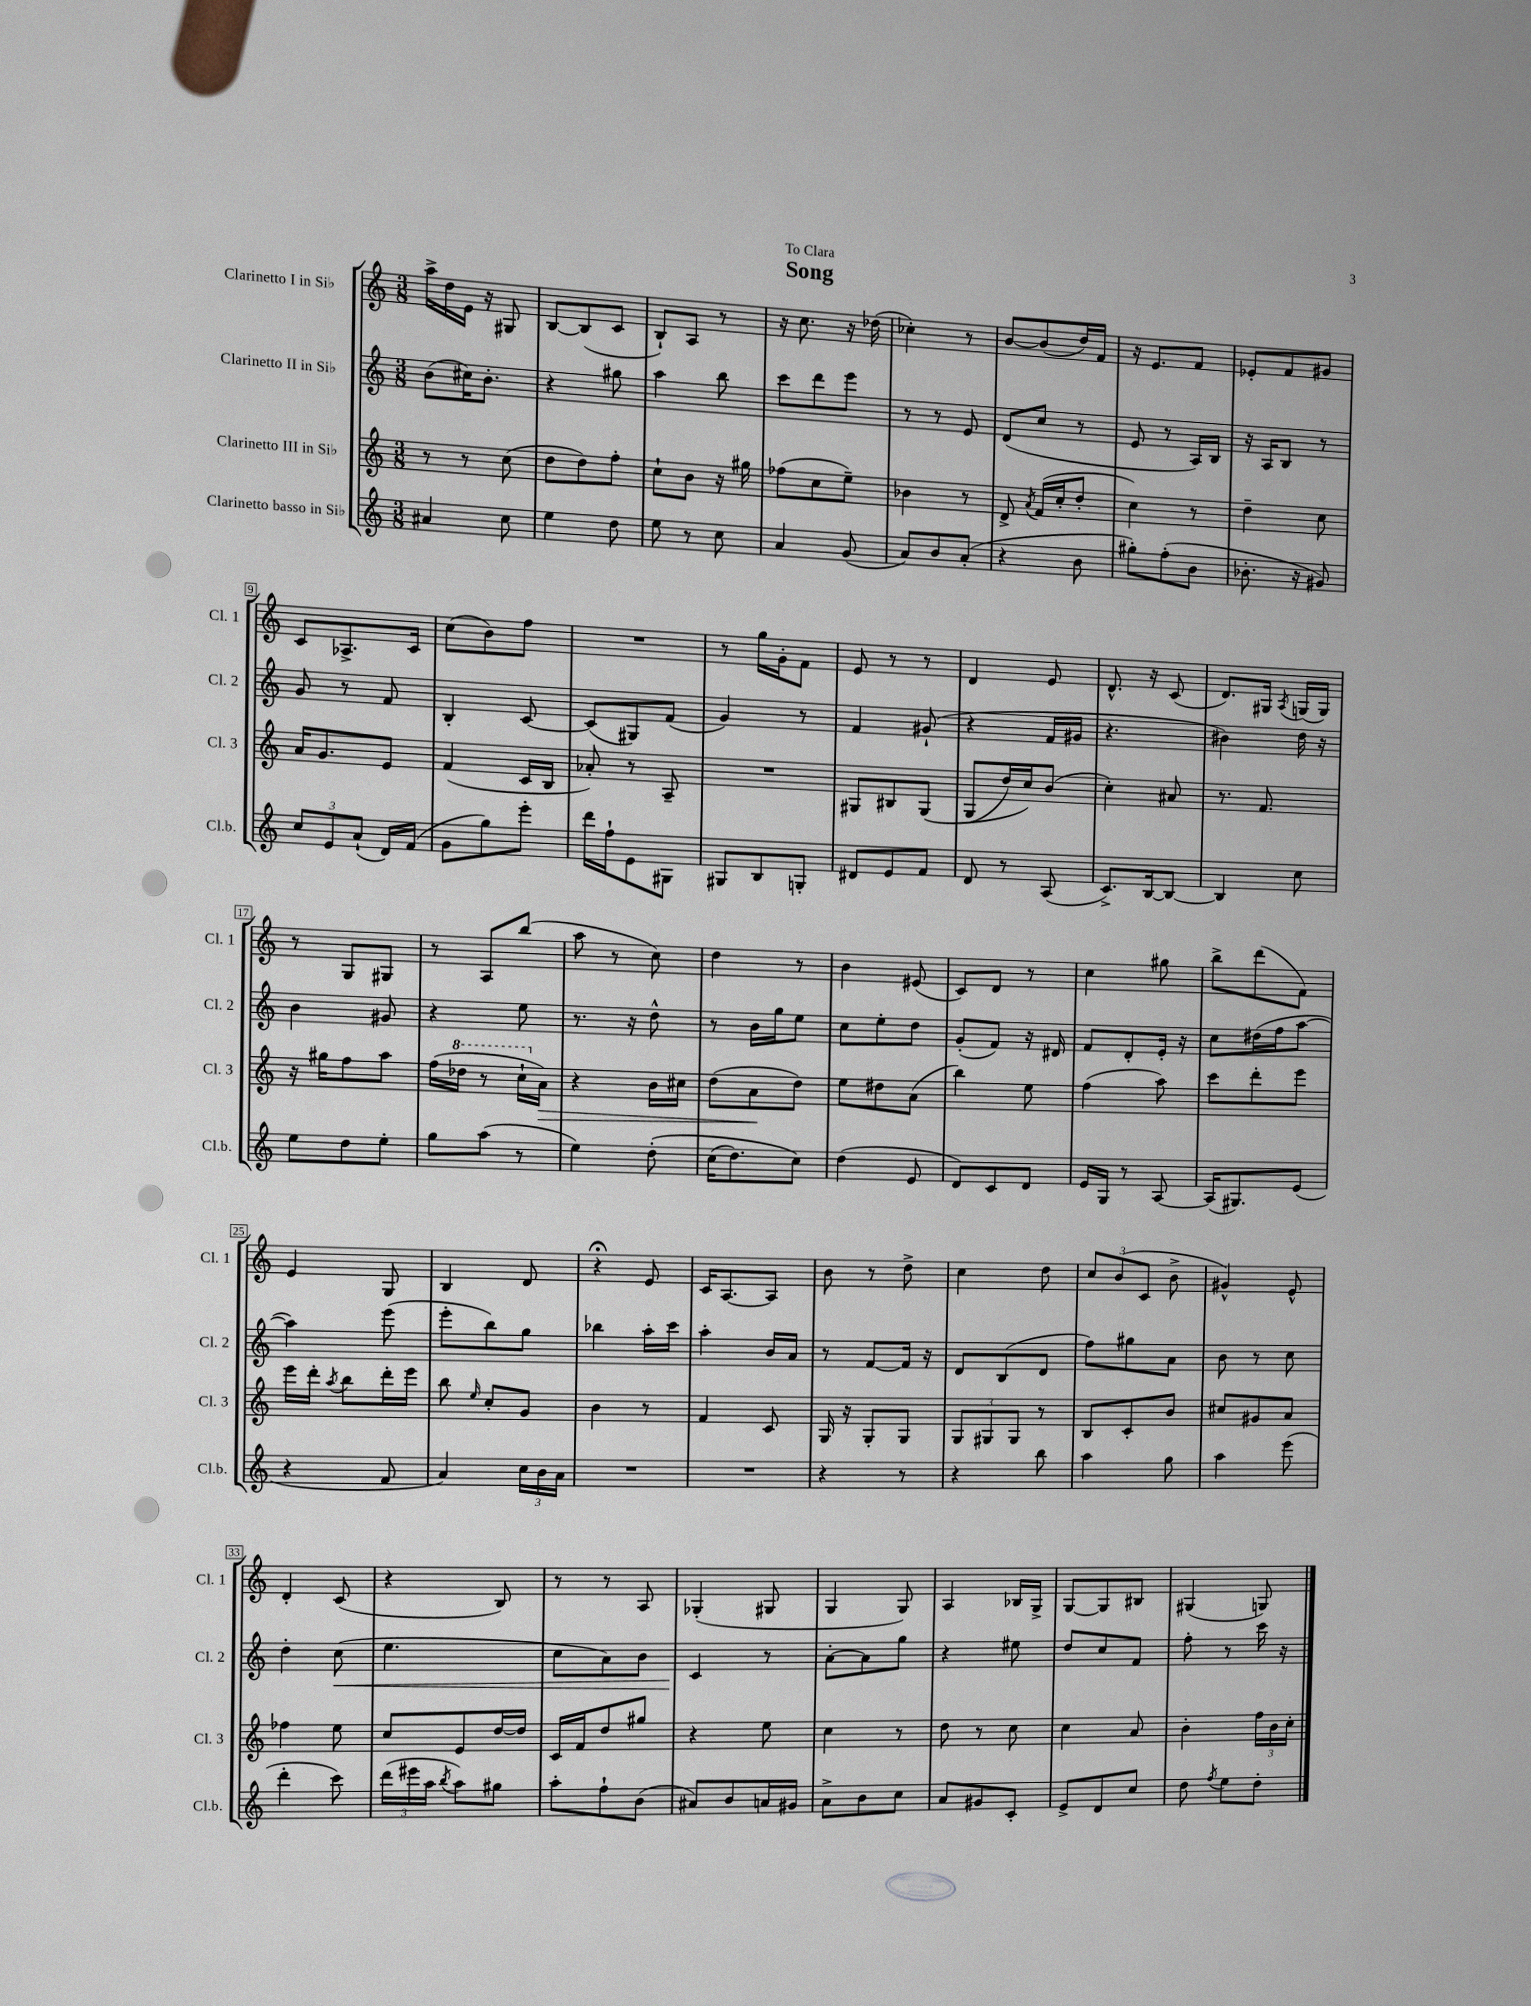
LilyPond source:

\header { title = "Song" dedication = "To Clara" }
<<
\new StaffGroup <<
\new Staff = "s0" \with { instrumentName = "Clarinetto I in Sib" shortInstrumentName = "Cl. 1" } {
    \clef treble \key c \major \numericTimeSignature \time 3/8
    \autoBeamOff a''16[-> d''16 e'16] r16 gis8 |
    b8[~ b8( c'8] |
    b8[-!) a8] r8 |
    r16 c''8. r16 des''16( |
    ces''4-.) r8 |
    b'8[~ b'8( d''16) f'16] |
    r16 e'8.[ f'8] |
    ees'8[-. f'8 gis'8] |
    c'8[ aes8.-> c'16] |
    c''8[( b'8) f''8] |
    R4. |
    r8 g''16[ g'16-. f'8] |
    e'8 r8 r8 |
    d'4 e'8 |
    d'8.-^ r16 c'8( |
    d'8.[) gis16] \acciaccatura { a8 } g16[( g16]) |
    r8 g8[ gis8] |
    r8 a8[ b''8]( |
    a''8 r8 c''8) |
    d''4 r8 |
    b'4 eis'8( |
    c'8[) d'8] r8 |
    c''4 gis''8 |
    b''8[-> d'''8( f'8]) |
    e'4 g8 |
    b4 d'8 |
    r4\fermata e'8 |
    c'16[ a8.~ a8] |
    b'8 r8 d''8-> |
    c''4 d''8 |
    \tuplet 3/2 { c''8[ b'8( c'8] } b'8-> |
    gis'4-^) e'8-^ |
    d'4-. c'8( |
    r4 b8) |
    r8 r8 a8 |
    ges4-.( gis8 |
    g4 g8) |
    a4 bes16[ g16]-> |
    g8[~ g8 bis8] |
    gis4( g8) \bar "|." |
}
\new Staff = "s1" \with { instrumentName = "Clarinetto II in Sib" shortInstrumentName = "Cl. 2" } {
    \clef treble \key c \major \numericTimeSignature \time 3/8
    \autoBeamOff b'8[( cis''16) b'8.]-. |
    r4 gis''8 |
    a''4 b''8 |
    c'''8[ d'''8 e'''8] |
    r8 r8 e'8 |
    d'8[( c''8] r8 |
    e'8 r8 a16[) b16] |
    r16 a16[ b8] r8 |
    g'8 r8 f'8 |
    b4-. c'8~ |
    c'8[( gis8) f'8]( |
    g'4) r8 |
    f'4 gis'8-!( |
    r4 f'16[ gis'16] |
    r4. |
    bis'4) d''16 r16 |
    b'4 gis'8 |
    r4 e''8 |
    r8. r16 d''8-^ |
    r8 b'16[ g''16 e''8] |
    c''8[ e''8-. d''8] |
    g'8[-.( f'8]) r16 dis'16 |
    f'8[ d'8-. e'16]-. r16 |
    c''8[ dis''16( f''16 a''8]~ |
    a''4) e'''8( |
    e'''8[-. b''8) g''8] |
    bes''4 a''16[-. c'''16] |
    a''4-. b'16[ a'16] |
    r8 f'8[~ f'16] r16 |
    d'8[ b8( d'8] |
    f''8[) gis''8 a'8] |
    b'8 r8 c''8 |
    d''4-. c''8\<( |
    e''4. |
    c''8[ a'8) b'8] |
    c'4\! r8 |
    a'8[~-. a'8 g''8] |
    r4 eis''8 |
    d''8[ c''8 f'8] |
    f''8-. r8 c'''16 r16 \bar "|." |
}
\new Staff = "s2" \with { instrumentName = "Clarinetto III in Sib" shortInstrumentName = "Cl. 3" } {
    \clef treble \key c \major \numericTimeSignature \time 3/8
    \autoBeamOff r8 r8 c''8( |
    d''8[ d''8) f''8]-. |
    c''8[-! b'8] r16 gis''16 |
    fes''8[( c''8 e''8]--) |
    bes'4 r8 |
    d'8-> \acciaccatura { a'8 } f'16[( c''16-. d''8]-. |
    c''4) r8 |
    d''4-- c''8 |
    a'16[ g'8. e'8] |
    f'4( c'16[ b16] |
    aes'8-.) r8 a8-- |
    R4. |
    gis8[ bis8 gis8]\( |
    g8[( d''16) c''16\) b'8]( |
    c''4-.) ais'8 |
    r8. f'8. |
    r16 gis''16[ f''8 a''8] |
    f''16[( \ottava #1 des'''16] r8 c'''16[-! \ottava #0 a'16]\>) |
    r4 b'16[ cis''16] |
    d''8[( a'8\! d''8]) |
    e''8[ dis''8 a'8]( |
    b''4) e''8 |
    f''4( a''8) |
    c'''8[ d'''8-. e'''8] |
    e'''16[ d'''16]-. \acciaccatura { a''8 } b''8[ d'''16-. e'''16] |
    b''8 \grace { e''16 } c''8[-. g'8] |
    b'4 r8 |
    f'4 c'8 |
    g16 r16 g8[-. g8] |
    \tuplet 3/2 { g8[ gis8 gis8] } r8 |
    b8[ c'8-. b'8] |
    cis''8[ gis'8 a'8] |
    fes''4 e''8 |
    c''8[ e'8 d''16~ d''16] |
    c'16[ f'16 d''8 gis''8] |
    r4 e''8 |
    c''4 r8 |
    d''8 r8 c''8 |
    c''4 a'8 |
    b'4-. \tuplet 3/2 { f''16[ b'16 c''16]-. } \bar "|." |
}
\new Staff = "s3" \with { instrumentName = "Clarinetto basso in Sib" shortInstrumentName = "Cl.b." } {
    \clef treble \key c \major \numericTimeSignature \time 3/8
    \autoBeamOff ais'4 c''8 |
    e''4 d''8 |
    e''8 r8 c''8 |
    a'4 g'8( |
    a'8[) b'8 a'8]-.( |
    r4 b'8 |
    gis''8[-.) f''8-.( b'8] |
    bes'8.-. r16 gis'8) |
    \tuplet 3/2 { c''8[ e'8 a'8]-!( } d'16[) f'16]( |
    g'8[ g''8) e'''8]-. |
    d'''16[ f''16-! e'8 gis8] |
    gis8[ b8 g8]-. |
    dis'8[ e'8 f'8] |
    d'8 r8 a8( |
    c'8.[->) b16~ b8]~ |
    b4 c''8 |
    e''8[ d''8 e''8]-. |
    g''8[ a''8]( r8 |
    e''4) d''8-.\( |
    c''16[( d''8.) c''8]\) |
    d''4( e'8 |
    d'8[) c'8 d'8] |
    e'16[ g16] r8 a8~ |
    a16[( gis8.) e'8]( |
    r4 f'8 |
    a'4) \tuplet 3/2 { c''16[ b'16 a'16] } |
    R4. |
    R4. |
    r4 r8 |
    r4 b''8 |
    a''4 g''8 |
    a''4 e'''8( |
    d'''4-. c'''8) |
    \tuplet 3/2 { d'''16[( eis'''16 a''16] } \acciaccatura { b''8 } a''8[) gis''8] |
    a''8[-. f''8-! b'8]( |
    ais'8[) b'8 a'16 gis'16] |
    a'8[-> b'8 c''8] |
    a'8[ gis'8 c'8]-. |
    e'8[-> d'8 c''8] |
    d''8 \acciaccatura { f''8 } e''8[ d''8]-. \bar "|." |
}
>>
>>
\layout { \context { \Score \override BarNumber.stencil = #(make-stencil-boxer 0.1 0.3 ly:text-interface::print) } }
